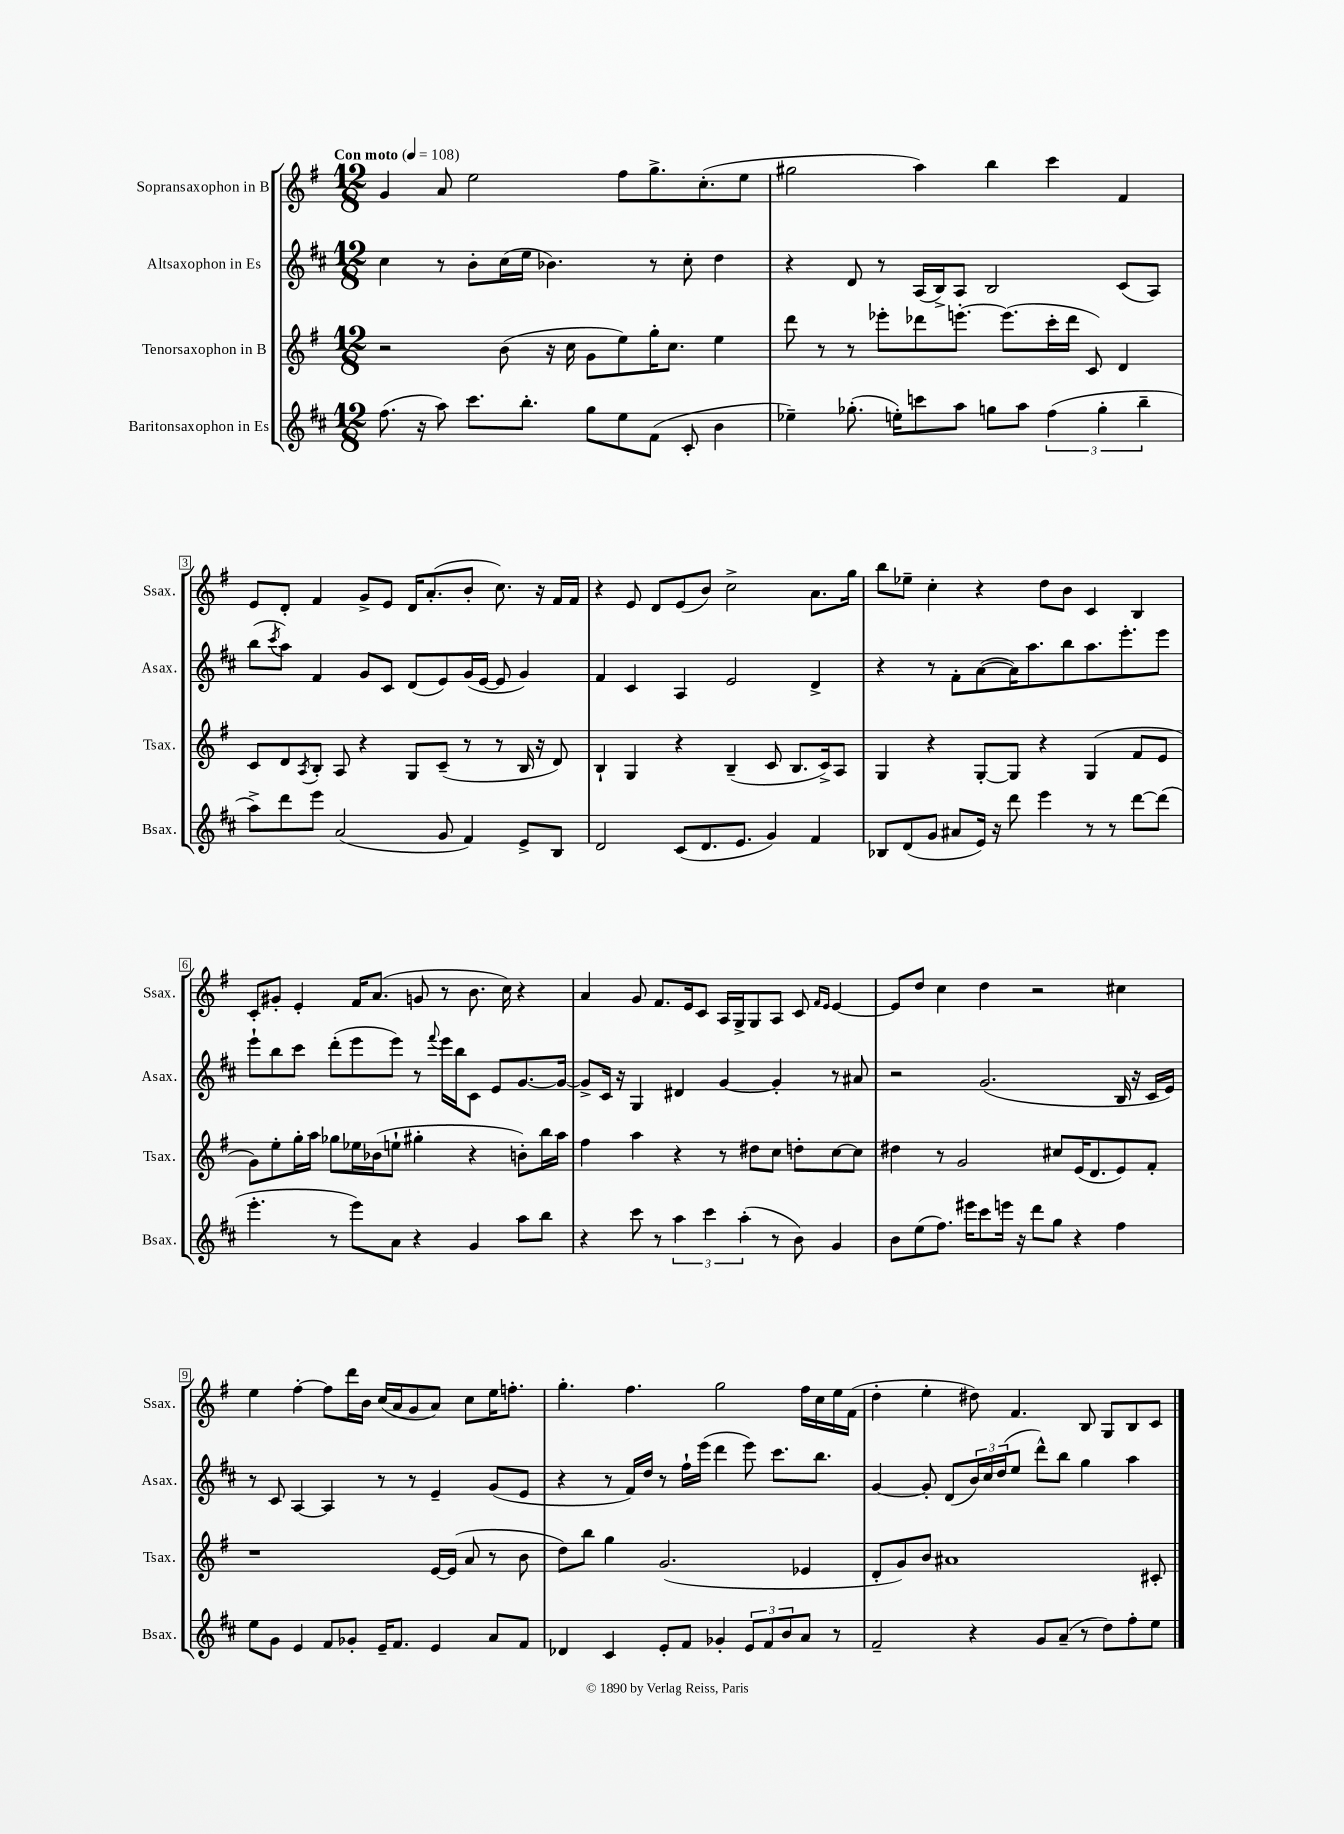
<<
\new StaffGroup <<
\new Staff = "s0" \with { instrumentName = "Sopransaxophon in B" shortInstrumentName = "Ssax." } {
    \clef treble \key g \major \numericTimeSignature \time 12/8 \tempo "Con moto" 4 = 108
    g'4 a'8 e''2 fis''8 g''8.-> c''8.-.( e''8 |
    gis''2 a''4) b''4 c'''4 fis'4 |
    e'8 d'8-. fis'4 g'8-> e'8 d'16 a'8.-.( b'8-. c''8.) r16 fis'16 fis'16 |
    r4 e'8 d'8 e'8( b'8) c''2-> a'8. g''16 |
    b''8 ees''8-- c''4-. r4 d''8 b'8 c'4 b4 |
    c'8-. gis'8-. e'4-. fis'16 a'8.( g'8 r8 b'8. c''16) r4 |
    a'4 g'8 fis'8. e'16 c'8 a16 g16-> g8 a8 c'8 \grace { fis'16 e'16 } e'4~ |
    e'8 d''8 c''4 d''4 r2 cis''4 |
    e''4 fis''4~-. fis''8 d'''16 b'16 c''16( a'16 g'8 a'8) c''8 e''16 f''8.-. |
    g''4.-. fis''4. g''2 fis''16 c''16 e''16 fis'16( |
    d''4-. e''4-. dis''8) fis'4. b8 g8 b8 c'8 \bar "|." |
}
\new Staff = "s1" \with { instrumentName = "Altsaxophon in Es" shortInstrumentName = "Asax." } {
    \clef treble \key d \major \numericTimeSignature \time 12/8
    cis''4 r8 b'8-. cis''16( e''16 bes'4.) r8 cis''8-. d''4 |
    r4 d'8 r8 a16( b16->) a8 b2 cis'8( a8) |
    b''8( \acciaccatura { cis'''8 } a''8) fis'4 g'8 cis'8 d'8( e'8) g'16( e'16~ e'8 g'4) |
    fis'4 cis'4 a4 e'2 d'4-> |
    r4 r8 fis'8-. a'8~( a'16) a''8. b''8 a''8. e'''8.-. e'''8 |
    e'''8-! b''8 cis'''8 d'''8-.( e'''8 e'''8) r8 \appoggiatura { fis'''8 } e'''16 b''16 cis'8 e'8 g'8.~ g'16~ |
    g'8-> cis'16 r16 g4 dis'4 g'4~ g'4-. r8 ais'8 |
    r2 g'2.( b16 r16 cis'16 e'16) |
    r8 cis'8 a4~ a4 r8 r8 e'4-- g'8( e'8 |
    r4 r8 fis'16) d''16 r8 fis''16-! e'''16( d'''4 e'''8) cis'''8. b''8. |
    g'4~ g'8-. d'8( \tuplet 3/2 { b'16) cis''16 d''16( } e''8 d'''8-^) b''8 g''4 a''4 \bar "|." |
}
\new Staff = "s2" \with { instrumentName = "Tenorsaxophon in B" shortInstrumentName = "Tsax." } {
    \clef treble \key g \major \numericTimeSignature \time 12/8
    r2 b'8( r16 c''16 g'8 e''8) g''16-. c''8. e''4 |
    d'''8 r8 r8 ees'''8-. des'''8 e'''8.~-. e'''8.( c'''16-. des'''16 c'8) d'4 |
    c'8 d'8 \acciaccatura { a8 } b8-. a8 r4 g8 c'8--( r8 r8 b16 r16 d'8) |
    b4-! g4 r4 b4--( c'8 b8. c'16->) a8 |
    g4 r4 g8~-. g8 r4 g4( fis'8 e'8 |
    g'8) e''8-. g''16-. a''16 ges''8 ees''16 bes'16( e''8-! gis''4-. r4 b'8-.) b''16 a''16 |
    fis''4 a''4 r4 r8 dis''8 c''8 d''8-. c''8~ c''8 |
    dis''4 r8 g'2 cis''8 e'16( d'8. e'8) fis'8-. |
    r1 e'16~ e'16( a'8 r8 b'8 |
    d''8) b''8 g''4 g'2.( ees'4 |
    d'8-. g'8) b'8 ais'1 cis'8-. \bar "|." |
}
\new Staff = "s3" \with { instrumentName = "Baritonsaxophon in Es" shortInstrumentName = "Bsax." } {
    \clef treble \key d \major \numericTimeSignature \time 12/8
    fis''8.( r16 a''8) cis'''8. b''8.-. g''8 e''8 fis'8( cis'8-. b'4 |
    ees''4--) ges''8.-.( e''16-.) c'''8 a''8 g''8 a''8 \tuplet 3/2 { fis''4( g''4-. b''4-- } |
    a''8->) d'''8 e'''8 a'2( g'8 fis'4) e'8-> b8 |
    d'2 cis'8( d'8. e'8. g'4) fis'4 |
    bes8 d'8( g'8 ais'8 e'16) r16 d'''8 e'''4 r8 r8 d'''8~ d'''8( |
    e'''4.-. r8 e'''8) a'8 r4 g'4 a''8 b''8 |
    r4 cis'''8 r8 \tuplet 3/2 { a''4 cis'''4 a''4-.( } r8 b'8) g'4 |
    b'8 e''8( fis''8.) eis'''16 cis'''8 e'''16 r16 d'''8 g''8 r4 fis''4 |
    e''8 g'8 e'4 fis'8 ges'8-. e'16-- fis'8. e'4 a'8 fis'8 |
    des'4 cis'4 e'8-. fis'8 ges'4-. \tuplet 3/2 { e'8 fis'8 b'8 } a'8 r8 |
    fis'2-- r4 g'8 a'8--( r8 d''8) fis''8-. e''8 \bar "|." |
}
>>
>>
\layout { \context { \Score \override BarNumber.stencil = #(make-stencil-boxer 0.1 0.3 ly:text-interface::print) } }
